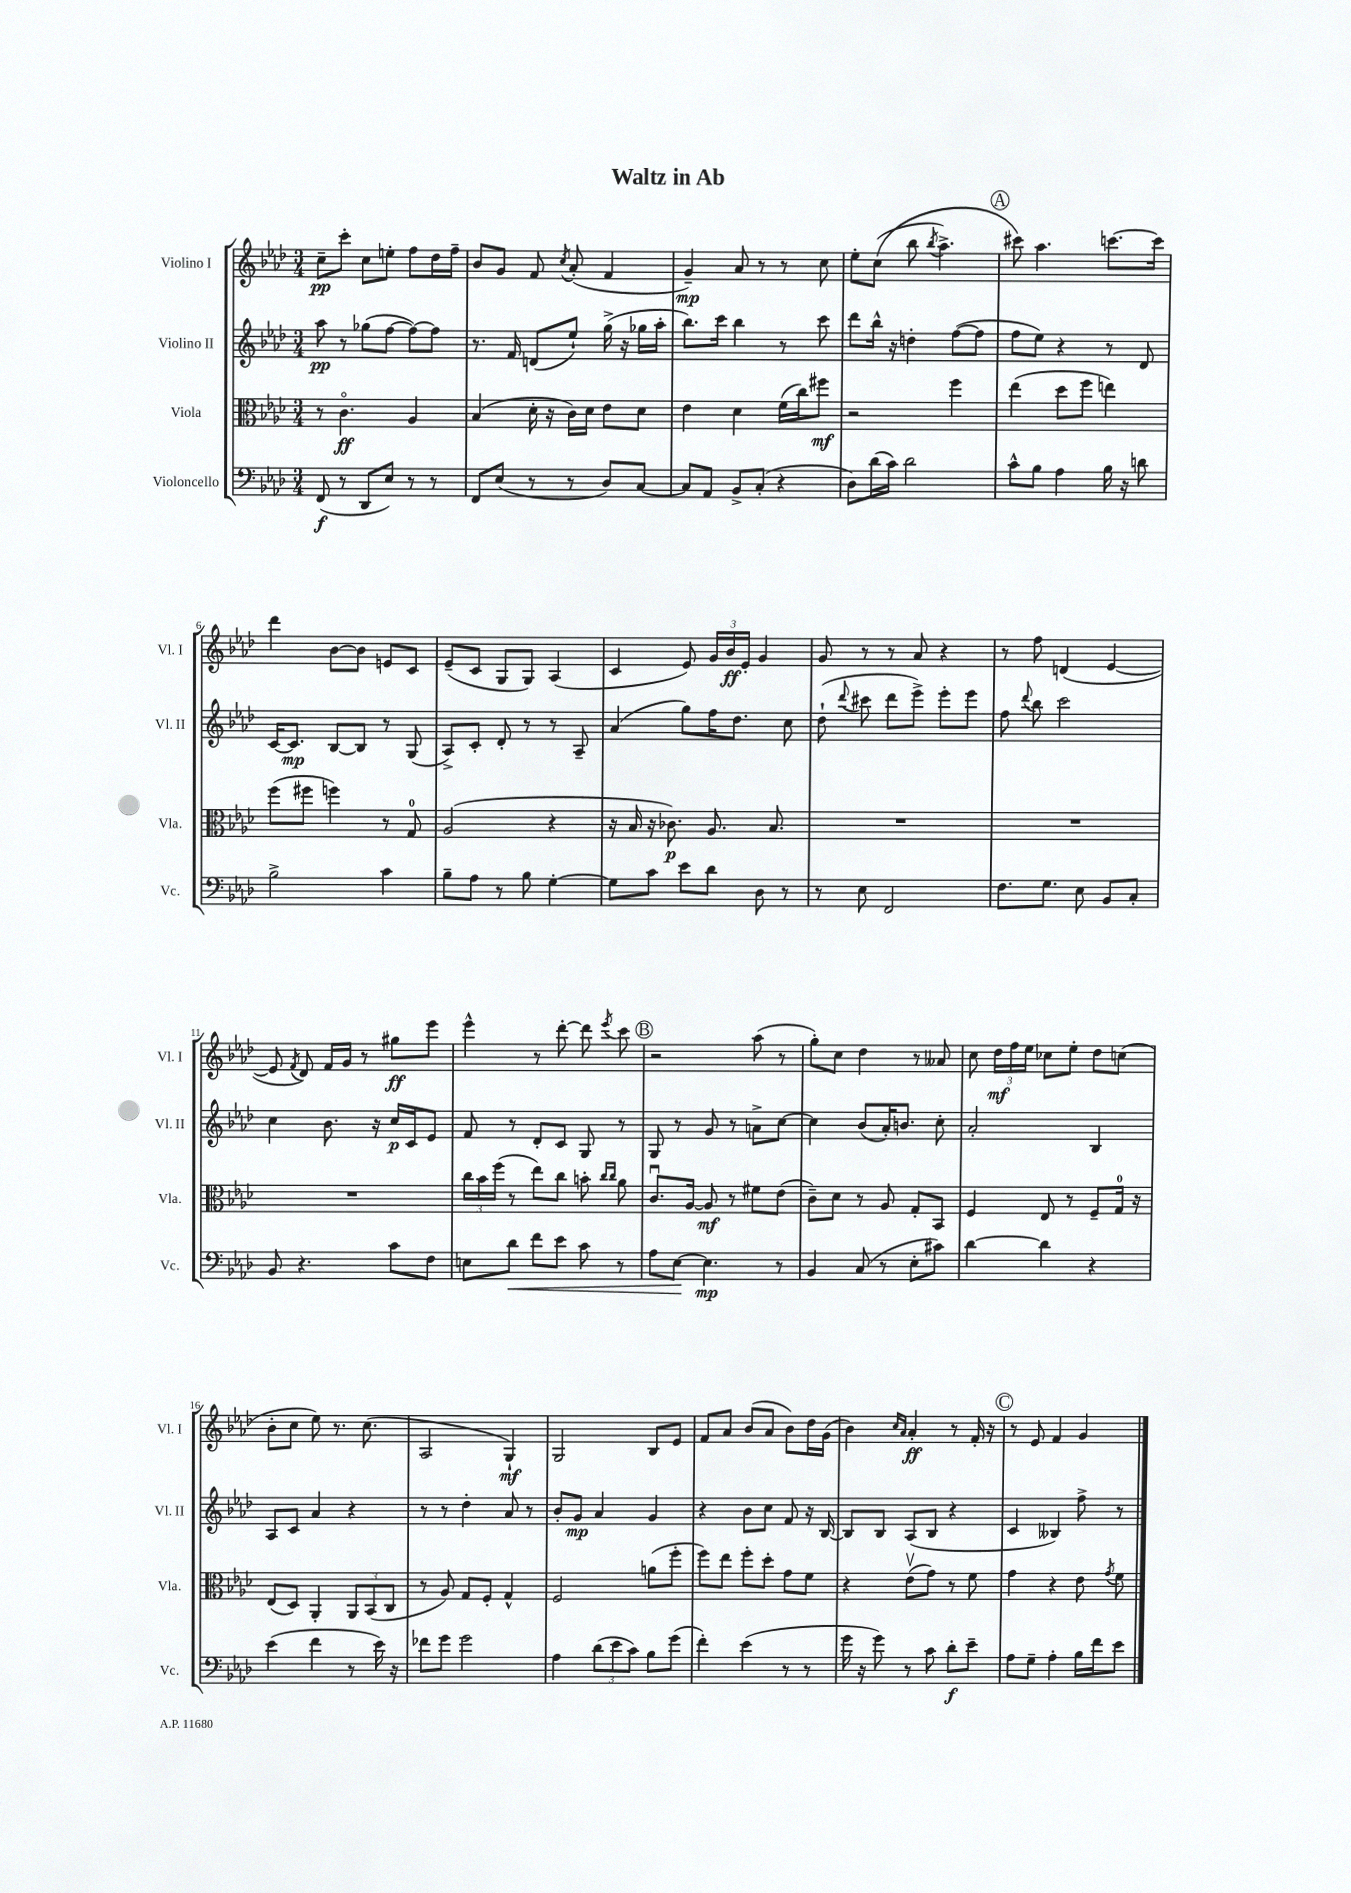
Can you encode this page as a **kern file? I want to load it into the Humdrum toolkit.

**kern	**kern	**kern	**kern
*staff4	*staff3	*staff2	*staff1
*clefF4	*clefC3	*clefG2	*clefG2
*k[b-e-a-d-]	*k[b-e-a-d-]	*k[b-e-a-d-]	*k[b-e-a-d-]
*M3/4	*M3/4	*M3/4	*M3/4
(8FF	8r	8aa-	8cc~
8r	4.co	8r	8ccc'
8DD-	.	(8gg-	8cc
8E-)	.	[8ff	8ee'
8r	4A-	8ff_)	8ff
8r	.	8ff]	16dd-
.	.	.	16ff~
=	=	=	=
8FF	(4B-	8.r	8b-
(8E-	.	.	8g
.	.	16f	.
8r	16d-'	(8d	8f
.	16r	.	.
.	.	.	8qcc
8r	16c)	8ee-`)	(8a-'
.	16d-	.	.
8D-)	8e-	(16gg^	4f
.	.	16r	.
[8C	8d-	16gg-	.
.	.	16aa-'	.
=	=	=	=
8C]	4e-	8.bb-)	4g~)
8AA-	.	.	.
.	.	16ccc	.
8BB-^	4d-	4bb-	8a-
(8C'	.	.	8r
4r	(16f	8r	8r
.	16cc)	.	.
.	8ff#	8ccc	8cc
=	=	=	=
8D-)	2r	8ddd-	8ee-'
(16d-	.	16bb-^^	&((8cc
16c)	.	16r	.
2d-	.	4dd'	8bb-
.	.	.	8qbb-
.	.	.	4.aa-^)
.	4ff	([8ff	.
.	.	8ff]	.
=	=	=	=
8c^^	(4ee-	8ff	8ccc#&)
8B-	.	8ee-)	4.aa-
4A-	8dd-	4r	.
.	8ff	.	.
16B-	4ee)	8r	[8.ccc
16r	.	.	.
8d	.	8d-	.
.	.	.	16ccc]
=	=	=	=
2B-^	(8ff	[16c	4ddd-
.	.	8.c]	.
.	8ff#	.	.
.	4ff)	[8B-	[8b-
.	.	8B-]	8b-]
4c	8r	8r	8e
.	8G	(8G	8c
=	=	=	=
8B-~	(2A-	8A-^)	(8e-~
8A-	.	8c'	8c
8r	.	8d-'	8G
8B-	.	8r	8G)
[4G'	4r	8r	(4A-
.	.	8A-~	.
=	=	=	=
8G]	16r	(4a-	4c
.	16B-	.	.
8c	16r	.	.
.	8.c-)	.	.
8e-	.	8gg)	8e-)
8d-	8.A-	16ff	24g
.	.	.	24b-
.	.	8.dd-	.
.	.	.	24e-'
8D-	.	.	4g
.	8.B-	.	.
8r	.	8cc	.
=	=	=	=
8r	2.r	(8dd-`	8g
.	.	8qqddd-	.
8E-	.	8ccc#	8r
2FF	.	8ddd-	8r
.	.	8eee-^)	8a-
.	.	8eee-'	4r
.	.	8eee-	.
=	=	=	=
8.F	2.r	8ff	8r
.	.	8qqddd-	.
.	.	8bb-	8ff
8.G	.	.	.
.	.	2ccc	(4d
8E-	.	.	.
8BB-	.	.	[4e-
8C'	.	.	.
=	=	=	=
8BB-	2.r	4cc	8e-]
.	.	.	8qf
4.r	.	.	8d-)
.	.	8.b-	16f
.	.	.	16g
.	.	.	8r
.	.	16r	.
8c	.	16cc	8gg#
.	.	16c	.
8F	.	8e-	8eee-
=	=	=	=
8E	24cc	8f	4eee-^^
.	24b-	.	.
.	(24ff	.	.
8d-	8r	8r	.
8f	8ee-)	8d-'	8r
8e-	8cc	8c	[8ddd-'
8c	8b'	8G	8ddd-]
.	16qqcc	.	.
.	16qqcc	.	8qeee-
8r	8a-	8r	8ccc
=	=	=	=
8A-	8.cu	8G	2r
[8E-	.	8r	.
.	[16A-	.	.
4.E-]	8A-]	8g	.
.	8r	8r	.
.	8f#	8a^	(8aa-
8r	(8e-	[8cc	8r
=	=	=	=
4BB-	8c~)	4cc]	8gg')
.	8d-	.	8cc
(8C	8r	(8b-	4dd-
8r	8A-	16a-')	.
.	.	8.b	.
8E-'	8G'	.	8r
8c#)	8BB-	8cc'	8a--
=	=	=	=
[4d-	4F	2a-'	8cc
.	.	.	24dd-
.	.	.	24ff
.	.	.	24ee-
4d-]	8E-	.	8cc-
.	8r	.	8ee-'
4r	8F~	4B-	8dd-
.	16G	.	(8cc
.	16r	.	.
=	=	=	=
(4e-	(8E-	8A-	8b-'
.	8D-)	8c	8cc
4f	4AA-'	4a-	8ee-)
.	.	.	8.r
8r	12AA-	4r	.
.	.	.	(8.cc
.	(12BB-	.	.
16e-)	.	.	.
.	12C	.	.
16r	.	.	.
=	=	=	=
8f-	8r	8r	2A-
8g	8A-)	8r	.
2g	8G	4dd-'	.
.	8F'	.	.
.	4G^^	8a-	4G`)
.	.	8r	.
=	=	=	=
4A-	2F	8b-'	2G
.	.	8g	.
(12d-	.	4a-	.
12e-	.	.	.
12c)	.	.	.
8B-	(8a	4g	8B-
(8g	8ff'	.	8e-
=	=	=	=
4f')	8ff)	4r	8f
.	8ee-	.	8a-
(4e-	8ff'	8b-	(8b-
.	8dd-'	8cc	8a-
8r	8g	8f	8b-)
8r	8f	16r	16dd-
.	.	[16B-	(16g
=	=	=	=
16g	4r	8B-]	4b-)
16r	.	.	.
8g)	.	8B-	.
.	.	.	16qqcc
.	.	.	16qqa-
8r	(8e-v	(8A-	4a-'
8c	8g)	8B-	.
8d-'	8r	4r	8r
8e-~	8f	.	16f'
.	.	.	16r
=	=	=	=
8A-	4g	4c	8r
8G~	.	.	8e-
4A-'	4r	4B--)	4f
16B-	8e-	8ff^	4g
16f	.	.	.
.	8qg	.	.
8e-	8f	8r	.
==	==	==	==
*-	*-	*-	*-
